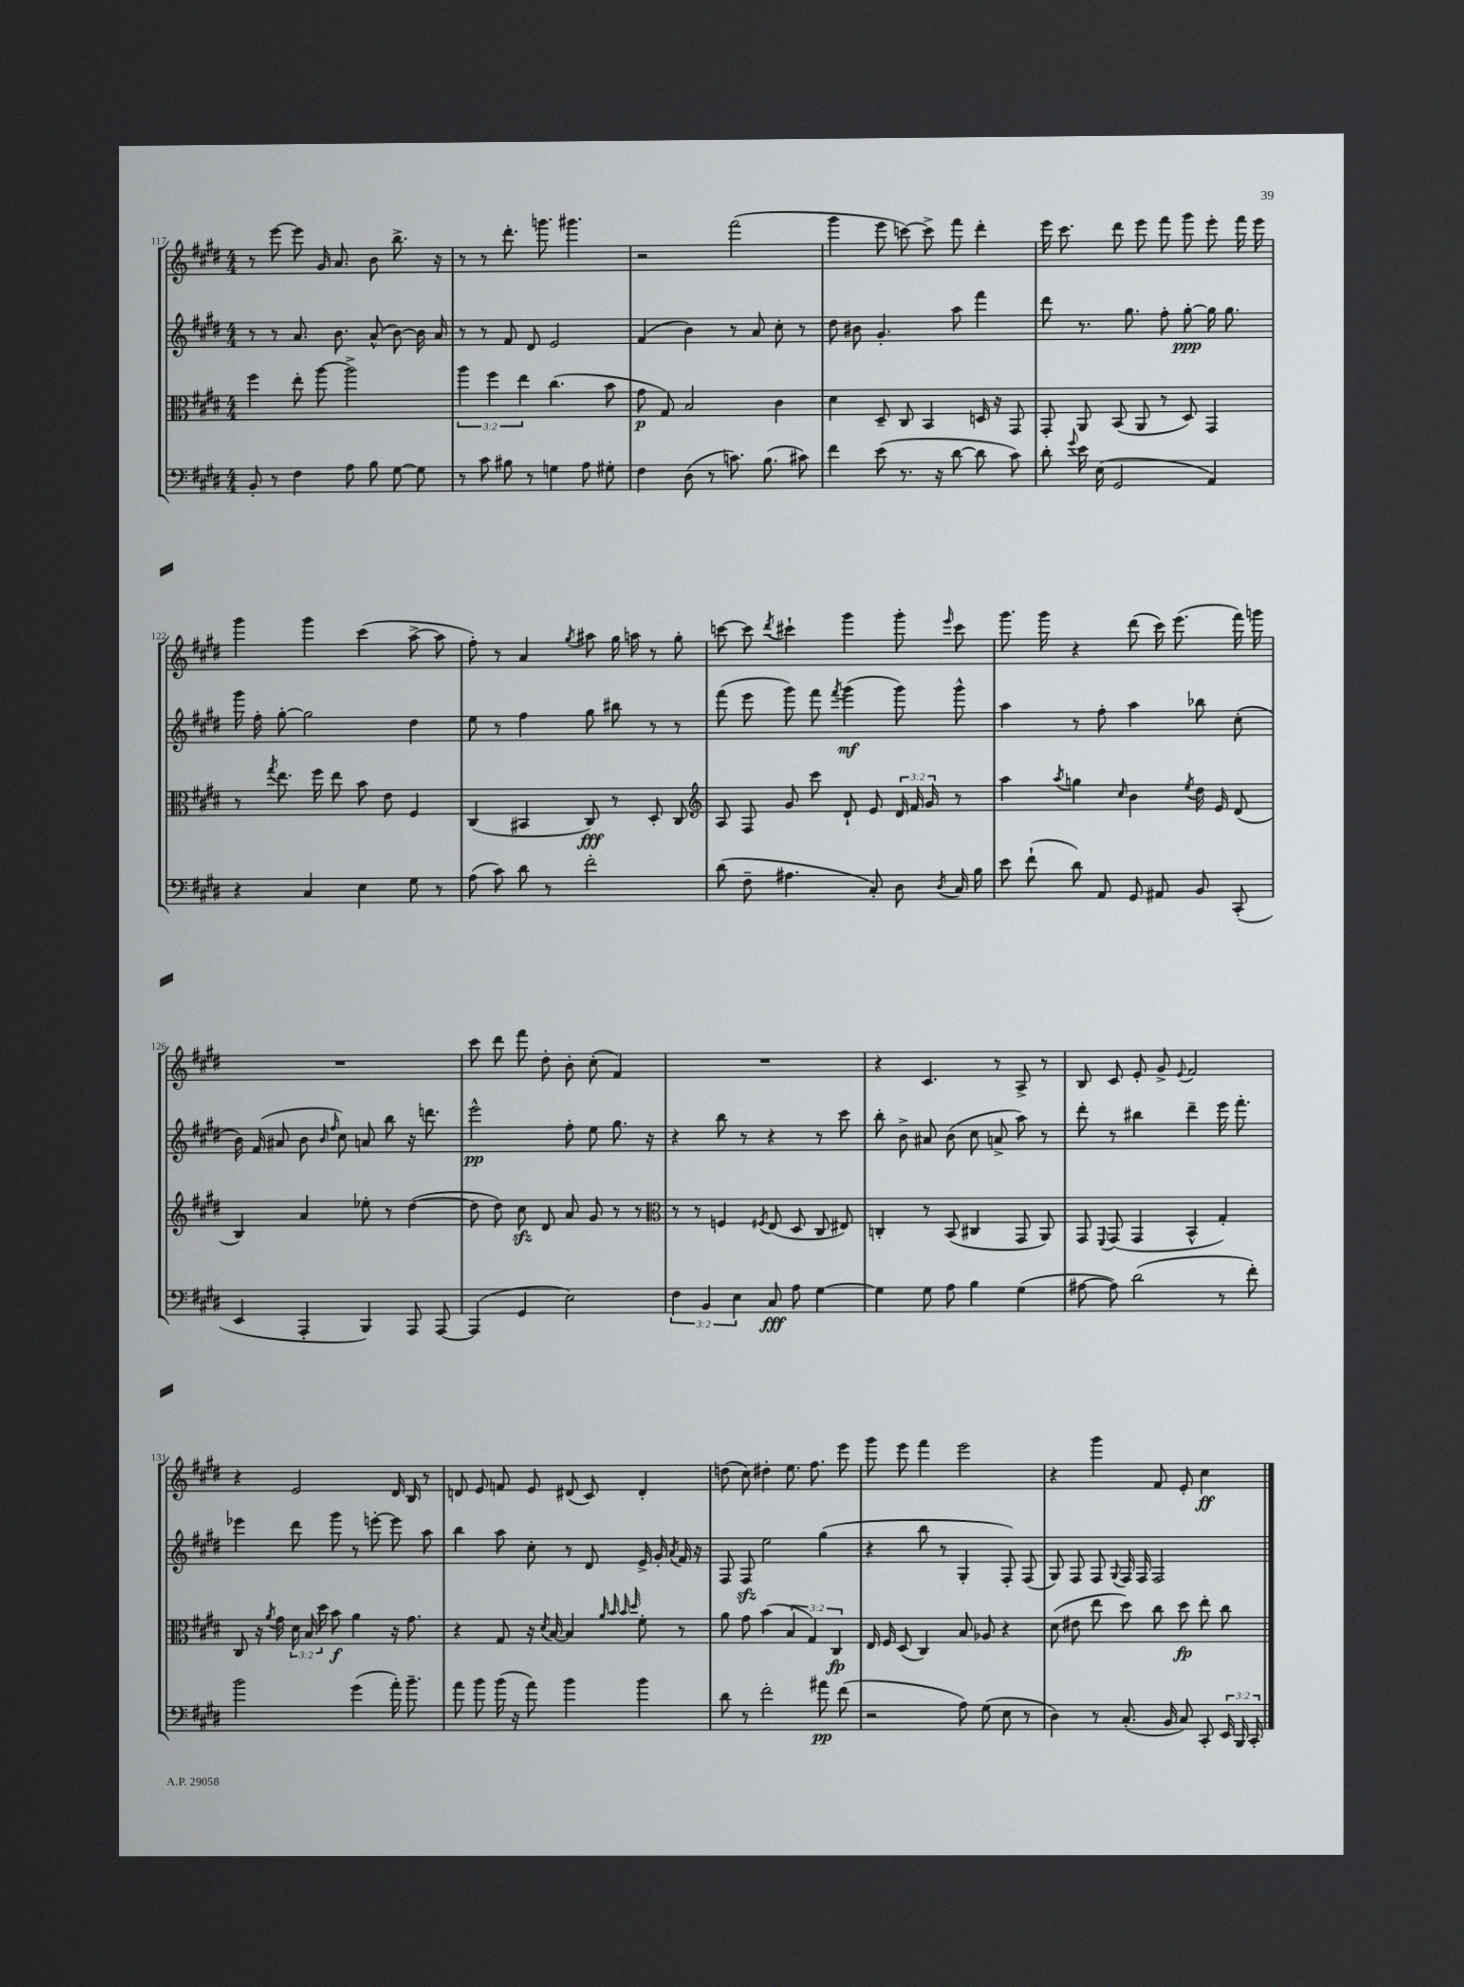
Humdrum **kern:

**kern	**kern	**kern	**kern
*staff4	*staff3	*staff2	*staff1
*clefF4	*clefC3	*clefG2	*clefG2
*k[f#c#g#d#]	*k[f#c#g#d#]	*k[f#c#g#d#]	*k[f#c#g#d#]
*M4/4	*M4/4	*M4/4	*M4/4
8BB'	4ff#	8r	8r
8r	.	8r	[8eee
4F#	8ee'	8.a	8eee]
.	[8aa	.	16g#
.	.	8.b	8.a
8A	2aa^]	.	.
8B	.	(8a^^	8b
[8G#	.	[8b)	8.bb^
8G#]	.	16b]	.
.	.	16a	16r
=	=	=	=
8r	6aa	8r	8r
8c#	.	8r	8r
.	6ff#	.	.
8B#	.	8f#	8.ddd#'
.	6ee	.	.
8r	.	8d#	.
.	.	.	8.ggg
4G	(4.cc#	2e	.
.	.	.	4.ggg#
8A	.	.	.
8G#'	8b	.	.
=	=	=	=
4F#	8g#	(4f#	2r
.	8G#)	.	.
(8D#	2B	4b)	.
8r	.	.	.
8.c)	.	8r	(2fff#
.	.	8a	.
(8.B	.	.	.
.	4c#	8cc#'	.
8c#)	.	8r	.
=	=	=	=
4f#	4d#	8dd#	4ggg#
.	.	8b#	.
(8e	8D#~	4.g#'	8eee
8.r	8C#	.	[8ccc)
.	4BB	.	8ccc^]
16r	.	.	.
[8d#	.	8aa	8fff#
8d#]	16D	4fff#	4ddd#'
.	16r	.	.
8c#)	8GG#	.	.
=	=	=	=
8d#'	8GG#'	8ddd#	16eee
.	.	.	8.ccc#
8qqg#	.	.	.
16e	8AA	8.r	.
(16E	.	.	.
2GG#	(8BB	.	8ddd#
.	.	8.gg#	.
.	8AA	.	8eee
.	8r	8ff#'	8fff#
.	8D#)	[8gg#'	8ggg#
4AA)	4GG#	16gg#]	8eee'
.	.	8.gg#	.
.	.	.	16fff#
.	.	.	16eee
=	=	=	=
4r	8r	16ggg#	4ggg#
.	.	16ff#'	.
.	8qgg#	.	.
.	8.ee	[8gg#'	.
4C#	.	2gg#]	4ggg#
.	16ff#	.	.
.	8ee	.	.
4E	8b	.	(4ccc#
.	8e	.	.
8G#	4F#	4dd#	[8aa^
8r	.	.	8aa]
=	=	=	=
(8A	(4C#	8ee	8ff#')
8c#)	.	8r	8r
8d#	4BB#	4ff#	4a
8r	.	.	.
.	.	.	8qgg#
2f#'	8C#)	8gg#	8aa#
.	8r	8bb#	16gg#
.	.	.	16aa
.	8D#'	8r	8r
.	8C#	8r	8gg#'
=	=	=	=
*	*clefG2	*	*
(8d#	8A	(8fff#	[8ccc
8F#~	8F#	8eee	8ccc]
.	.	.	8qddd#
4.A#	8g#	8ggg#)	4ccc#`
.	8ccc#	8fff#	.
.	.	8qfff#	.
.	8d#`	(4ggg#	4ggg#
8C#')	8e	.	.
8D#	24d#	8ggg#)	8ggg#'
.	24f#	.	.
.	24g#	.	.
8qD#	.	.	16qqeee
16C#	8r	8ggg#^^	8ccc#
16B	.	.	.
=	=	=	=
8e	4aa	4aa	8.ggg#
(8f#`	.	.	.
.	.	.	16ggg#
.	8qaa	.	.
8d#)	4gg	8r	4r
8AA	.	8ff#'	.
.	16qqcc#	.	.
8GG#	4b	4aa	(8ddd#
8AA#	.	.	16ccc#)
.	.	.	(8.eee
.	8qee	.	.
8BB	16dd#	8bb-	.
.	16e	.	.
(8CC#'	(8d#	(8cc#'	16fff#)
.	.	.	16ggg
=	=	=	=
4EE	4B)	16b)	1r
.	.	(16f#	.
.	.	8a#	.
4AAA'	4a	8b	.
.	.	16qqb	.
.	.	16qqff#	.
.	.	8cc#)	.
4BBB)	8ee-'	8a	.
.	8r	8bb	.
8AAA	([4dd#	16r	.
.	.	8.ddd	.
[8AAA	.	.	.
=	=	=	=
(4AAA]	8dd#]	2eee^^	8ccc#
.	8dd#)	.	8ddd#
4GG#	8cc#	.	8fff#
.	8d#	.	8dd#'
2E)	8a	8ff#'	8b'
.	8g#	8ee	(8cc#'
.	8r	8.gg#	4f#)
.	8r	.	.
.	.	16r	.
=	=	=	=
*	*clefC3	*	*
6F#	8r	4r	1r
.	8r	.	.
6BB	.	.	.
.	4F	8bb	.
6E	.	.	.
.	.	8r	.
.	8qF#	.	.
8C#	(8E	4r	.
8A	8D#	.	.
[4G#	8C#	8r	.
.	8E#)	8ccc#	.
=	=	=	=
4G#]	4C'	8bb'	4r
.	.	8b^	.
8G#	8r	8a#	4.c#
8A	(8BB	(8b	.
4B	4C#	8cc#	.
.	.	8a^	8r
(4G#	8GG#	8aa)	8A^
.	8AA)	8r	8r
=	=	=	=
[8A#	8GG#	8ddd#'	8B
.	8qqFF#	.	.
8A#])	(8GG#	8r	8c#
(2d#	4GG#	4bb#	8e'
.	.	.	8g#^
.	.	.	8qqe
.	4BB^^	4ddd#~	2f#
8r	4G#')	16eee	.
.	.	8.fff#'	.
8f#')	.	.	.
=	=	=	=
2b	8C#	4eee-	4r
.	16r	.	.
.	8qa	.	.
.	16g#	.	.
.	24d#	8ddd#	2e
.	24B	.	.
.	24dd#	.	.
.	8b	8ggg#	.
(4g#	4a	8r	.
.	.	[8eee'	.
16a')	16r	8eee]	16d#
8.b~	8.g#	.	16B
.	.	8aa	8r
=	=	=	=
8a	4r	4bb	8d
8b	.	.	8e
(16b	8G#	8aa	8f
16r	.	.	.
8a)	16r	8cc#'	8e
.	8qd#	.	.
.	[16B	.	.
4b	4B]	8r	(8d#
.	.	8d#	8c#)
.	32qqa	.	.
.	32qqb	.	.
.	32qqb	.	.
.	32qqdd#	.	.
4b	8f#'	16e^	4d#'
.	.	16g#'	.
.	.	8qa	.
.	8r	16f#	.
.	.	16r	.
=	=	=	=
8d#	8a	8F#	(8dd
8r	8g#	8F#	8cc#)
2f#'	(4b	2ee	4dd#'
.	6B	.	8.ee
.	6G#)	.	.
.	.	.	8.ff#
8a#	.	(4gg#	.
.	6C#	.	.
(8f#	.	.	8eee
=	=	=	=
2r	16E	4r	8ggg#
.	16F#	.	.
.	(8D#	.	8eee
.	4C#)	8bb	4fff#
.	.	8r	.
8A)	8B	4G#'	2eee
(8G#	8A-	.	.
8E	4r	8F#')	.
8r	.	(8F#	.
=	=	=	=
4D#)	(8d#	8G#)	4r
.	8e#	8F#	.
8r	8ee	8F#	4ggg#
.	.	8qqG#	.
(8.C#'	8dd#)	16F#	.
.	.	16F#	.
.	8cc#	2F#	8f#
16BB	.	.	.
8C#)	8dd#	.	8e'
8CC#'	8ee'	.	4cc#
24EE	8cc#	.	.
24BBB	.	.	.
24CC#'	.	.	.
==	==	==	==
*-	*-	*-	*-
